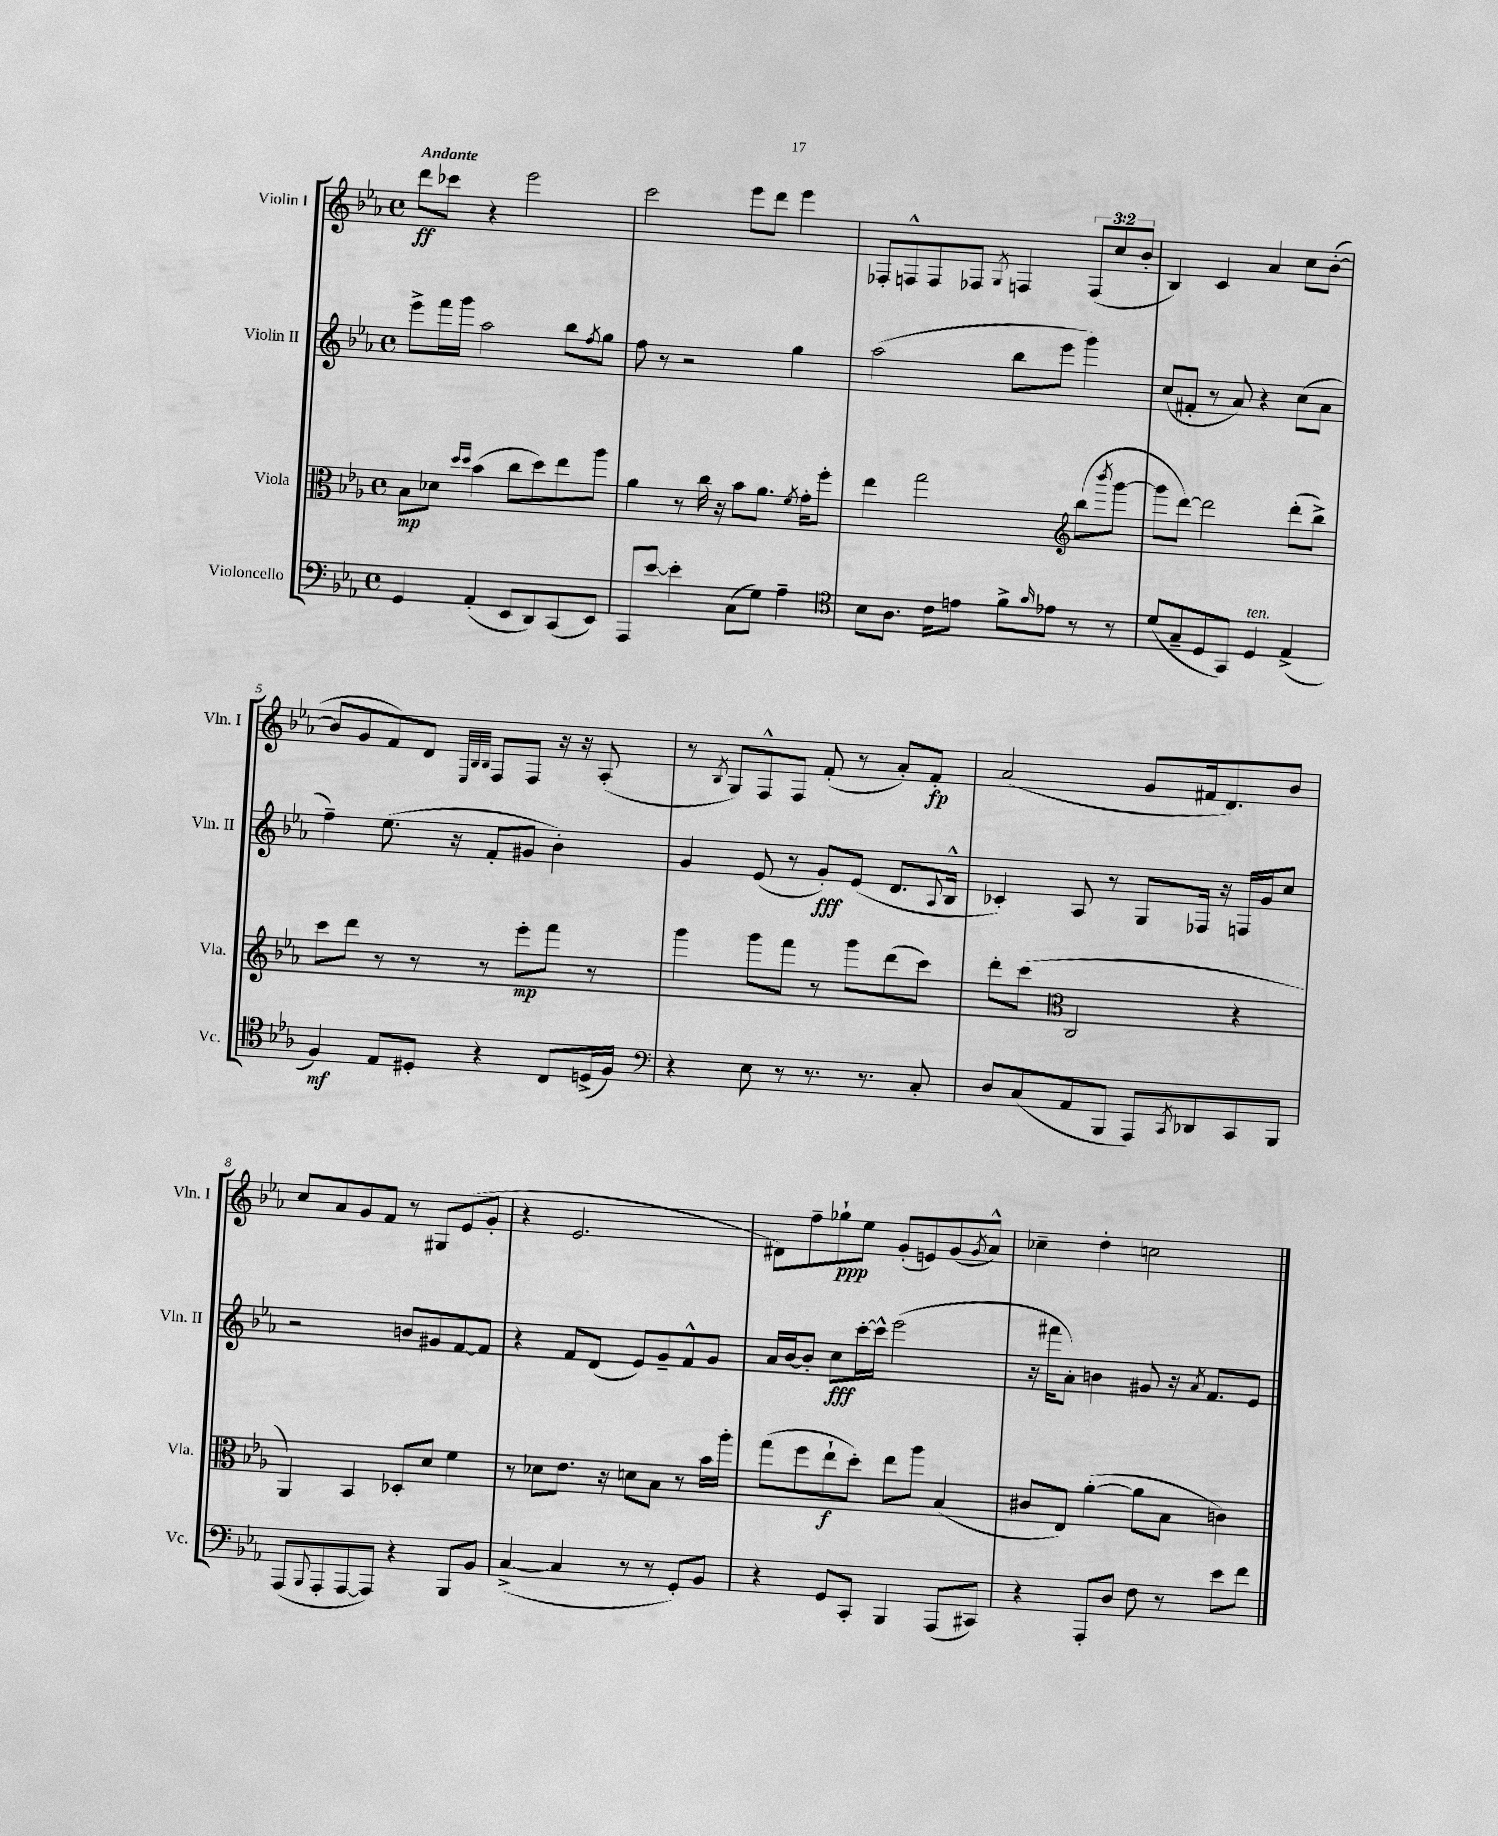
<<
\new StaffGroup <<
\new Staff = "s0" \with { instrumentName = "Violin I" shortInstrumentName = "Vln. I" } {
    \clef treble \key ees \major \defaultTimeSignature \time 4/4 \override Staff.TupletNumber.text = #tuplet-number::calc-fraction-text \tempo "Andante"
    d'''8\ff ces'''8 r4 ees'''2 |
    c'''2 ees'''8 d'''8 ees'''4 |
    fes8-. f8-^ f8 fes8 \acciaccatura { g8 } f4 \tuplet 3/2 { f8( c''8 bes'8-. } |
    bes4) c'4 aes'4 c''8 bes'8~-.( |
    bes'8 g'8 f'8) d'8 \grace { ees32 bes32 bes32 } f8 f8 r16 r16 aes8-.( |
    r8 \acciaccatura { bes8 } g8) f8-^ f8 f'8-.( r8 aes'8-.) f'8-.\fp |
    aes'2( g'8 fis'16 d'8.) bes'8 |
    c''8 aes'8 g'8 f'8 r8 gis8 ees'8( g'8-. |
    r4 ees'2. |
    dis'8) f''8-- ges''8-!\ppp ees''8 g'8-.( e'8) g'8( \acciaccatura { g'8 } aes'8-^) |
    ces''4-- d''4-. c''2 \bar "|." |
}
\new Staff = "s1" \with { instrumentName = "Violin II" shortInstrumentName = "Vln. II" } {
    \clef treble \key ees \major \defaultTimeSignature \time 4/4
    ees'''8-> f'''16 g'''16 aes''2 bes''8 \acciaccatura { f''8 } g''8 |
    f''8 r8 r2 g''4 |
    aes''2( bes''8 ees'''8 g'''4) |
    c''8( fis'8-. r8 aes'8) r4 c''8( aes'8 |
    f''4--) ees''8.( r16 f'8-. gis'8 bes'4-.) |
    g'4 ees'8( r8 g'8-.\fff) ees'8( d'8. \appoggiatura { aes8 } bes16-^ |
    ces'4-.) aes8 r8 g8 fes16 r16 f16 g'16 c''8 |
    r2 b'8 gis'8 f'8~ f'8 |
    r4 f'8 d'8( ees'8) g'8-- f'8-^ g'8 |
    aes'16 bes'16~ bes'8-. c''8\fff c'''16~-. c'''16-^ ees'''2( |
    r16 fis'''16 aes'8-.) b'4 gis'8 r16 \acciaccatura { aes'8 } f'8. ees'8 \bar "|." |
}
\new Staff = "s2" \with { instrumentName = "Viola" shortInstrumentName = "Vla." } {
    \clef alto \key ees \major \defaultTimeSignature \time 4/4
    bes8\mp des'8 \grace { d''16 d''16 } bes'4( c''8 d''8) ees''8 aes''8 |
    aes'4 r8 c''16 r16 bes'8 aes'8. \acciaccatura { f'8 } g'16-. f''8-. |
    ees''4 g''2 \clef treble bes''8( \acciaccatura { bes'''8 } g'''8~ |
    g'''8 d'''8~) d'''2 d'''8-.( bes''8->) |
    c'''8 d'''8 r8 r8 r8 ees'''8-.\mp f'''8 r8 |
    g'''4 g'''8 f'''8 r8 g'''8 d'''8( c'''8) |
    d'''8-. c'''8( \clef alto c2 r4 |
    aes,4) bes,4 des8-. d'8 f'4 |
    r8 des'8 ees'8. r16 d'8 bes8 r8 bes'16 aes''16-. |
    g''8( f''8 ees''8-!\f d''8-.) ees''8 aes''8 bes4( |
    cis'8 ees8) aes'4~-.( aes'8 bes8 c'4) \bar "|." |
}
\new Staff = "s3" \with { instrumentName = "Violoncello" shortInstrumentName = "Vc." } {
    \clef bass \key ees \major \defaultTimeSignature \time 4/4
    g,4 aes,4-.( ees,8 d,8) c,8( ees,8) |
    aes,,8 ees'8~ ees'4-. c8( g8) aes4-- |
    \clef tenor bes8 aes8. c'16 e'8 f'8-> \grace { g'16 } ees'8 r8 r8 |
    d'8( g8-- d8 g,8) d4^\markup { \italic "ten." } ees4->( |
    f4\mf) ees8 dis8-. r4 c8 d16->( f16) |
    \clef bass r4 ees8 r8 r8. r8. c8-. |
    d8 c8( aes,8 bes,,8 aes,,8) \acciaccatura { c,8 } des,8 c,8 bes,,8 |
    aes,,8( \appoggiatura { bes,,8 } aes,,8-. aes,,8~ aes,,8) r4 bes,,8 bes,8 |
    c4~->( c4 r8 r8 g,8-.) bes,8 |
    r4 g,8 c,8-. bes,,4 aes,,8( cis,8) |
    r4 aes,,8-. d8 f8 r8 ees'8 f'8 \bar "|." |
}
>>
>>
